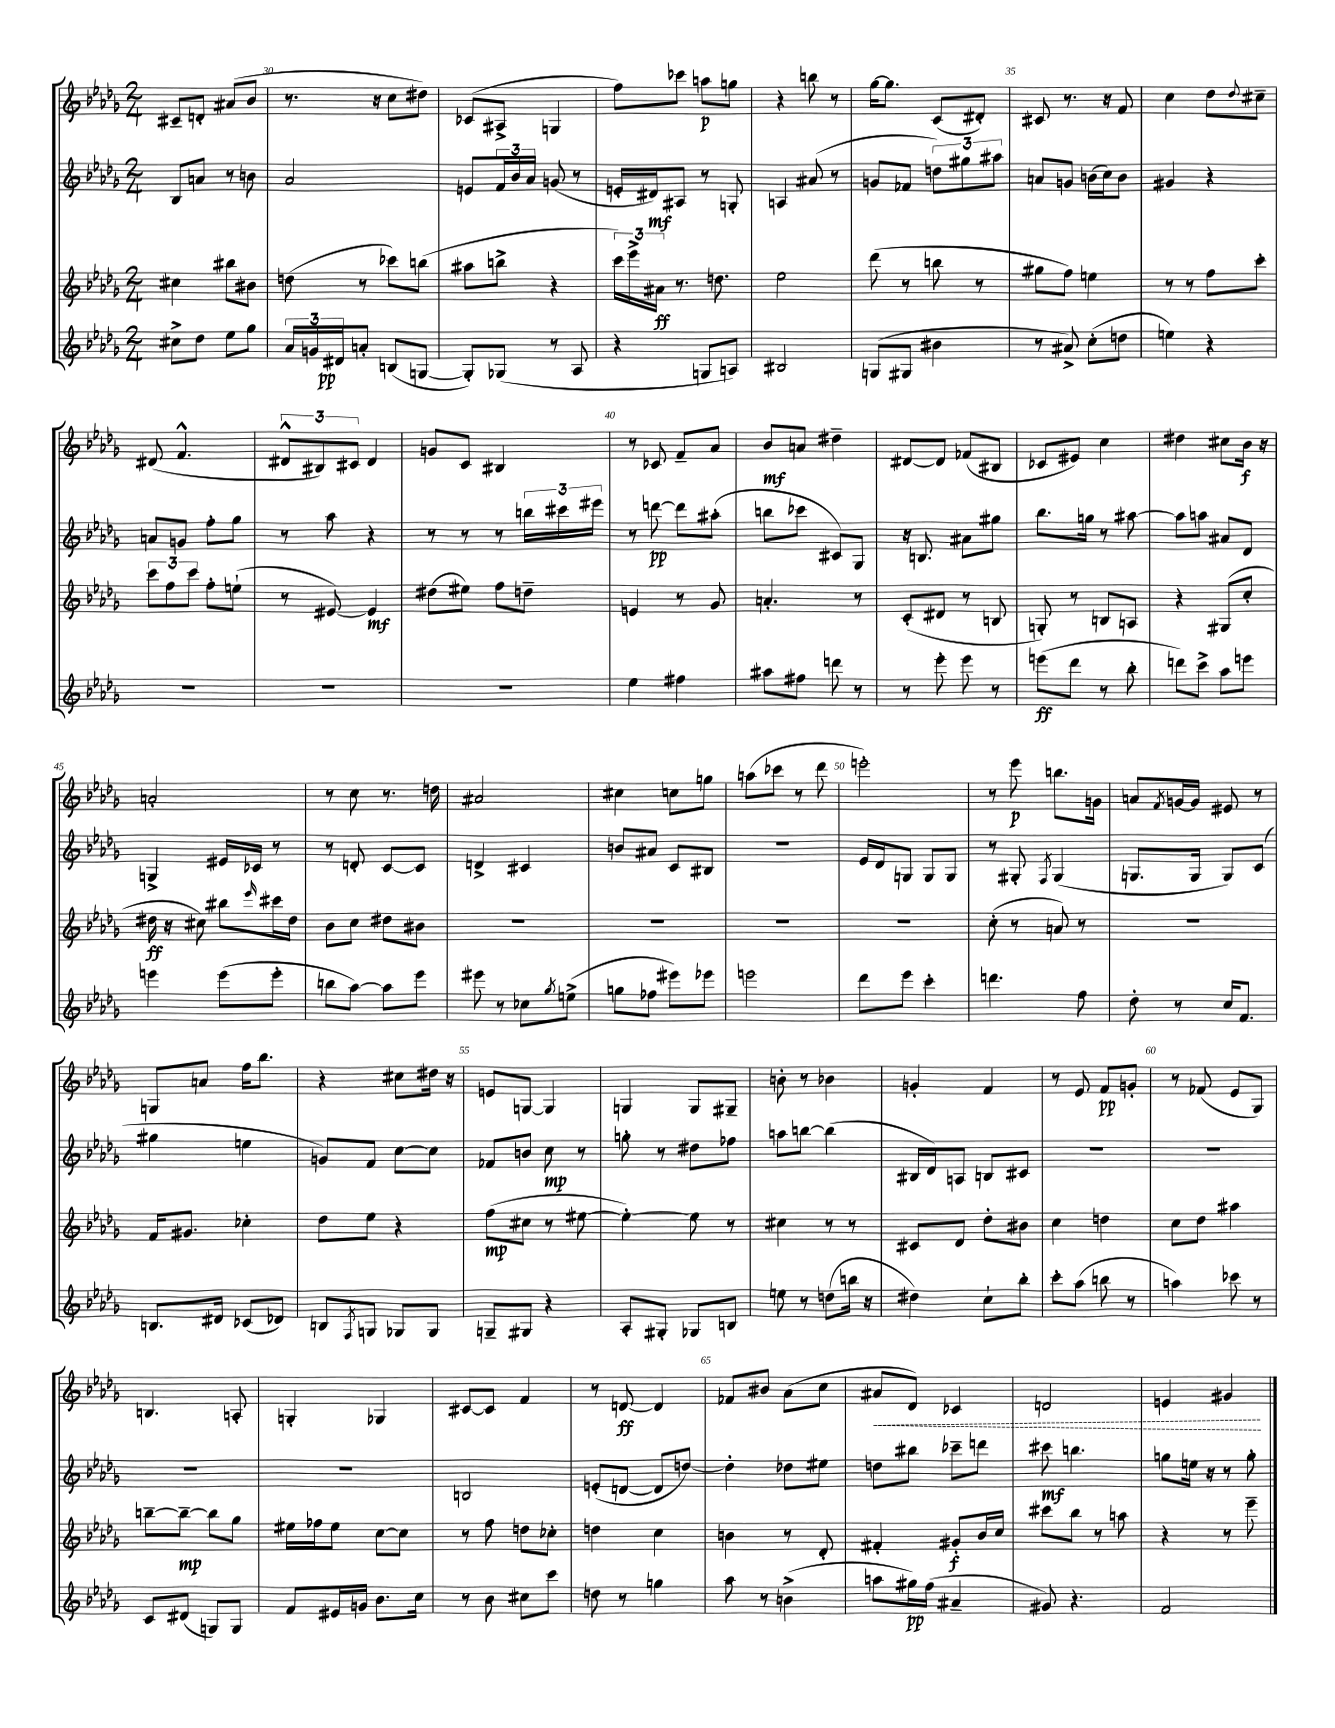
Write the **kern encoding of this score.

**kern	**dynam	**kern	**dynam	**kern	**dynam	**kern	**dynam
*part4	*part4	*part3	*part3	*part2	*part2	*part1	*part1
*staff4	*staff4	*staff3	*staff3	*staff2	*staff2	*staff1	*staff1
*clefG2	*	*clefG2	*	*clefG2	*	*clefG2	*
*k[b-e-a-d-g-]	*	*k[b-e-a-d-g-]	*	*k[b-e-a-d-g-]	*	*k[b-e-a-d-g-]	*
*M2/4	*	*M2/4	*	*M2/4	*	*M2/4	*
=29	=29	=29	=29	=29	=29	=29	=29
8cc#X^\L	.	4cc#X\	.	8B-/L	.	8c#X~/L	.
8dd-\J	.	.	.	8an/J	.	8dn'/J	.
8ee-\L	.	8bb#X\L	.	8r	.	(8a#X/L	.
8gg-\J	.	8b#X\J	.	8bn\	.	8b-/J	.
=30	=30	=30	=30	=30	=30	=30	=30
24a-/LL	.	(8ddn\	.	2a-/	.	8.r	.
24gn/	.	.	.	.	.	.	.
24d#X/J	pp	.	.	.	.	.	.
8an'/J	.	8r	.	.	.	.	.
.	.	.	.	.	.	16r	.
(8Bn/L	.	8ccc-X\L)	.	.	.	8cc\L	.
[8Gn/J	.	(8bbn\J	.	.	.	8dd#X\J)	.
=31	=31	=31	=31	=31	=31	=31	=31
8G'/L])	.	8aa#X\L	.	8en/L	.	(8c-X/L	.
(8G-X/J	.	8bbn^\J	.	24f/L	.	8A#X^/J	.
.	.	.	.	24b-/	.	.	.
.	.	.	.	24a-/JJ	.	.	.
8r	.	4r	.	(8gn/	.	4Gn/	.
8A-/	.	.	.	8r	.	.	.
=32	=32	=32	=32	=32	=32	=32	=32
4r	.	24ccc\LL)	.	16en'/LL	.	8ff\L)	.
.	.	24eee-^\	.	.	.	.	.
.	.	.	.	16d#X/J)	mf	.	.
.	.	24a#X\JJ	ff	.	.	.	.
.	.	8.r	.	8A#X/J	.	8ccc-X\J	.
8Gn/L	.	.	.	8r	.	8aan\L	p
.	.	8.ddn\	.	.	.	.	.
8An/J)	.	.	.	8Gn'/	.	8ggn\J	.
=33	=33	=33	=33	=33	=33	=33	=33
2B#X/	.	2ee-\	.	4An/	.	4r	.
.	.	.	.	(8a#X/	.	8bbn\	.
.	.	.	.	8r	.	8r	.
=34	=34	=34	=34	=34	=34	=34	=34
(8Gn/L	.	(8ddd-\	.	8gn/L	.	[16gg-\KL	.
.	.	.	.	.	.	8.gg-\J]	.
8G#X/J	.	8r	.	8f-X/J	.	.	.
4b#X\	.	8bbn\	.	12ddn\L)	.	(8c/L	.
.	.	.	.	12gg#X\	.	.	.
.	.	8r	.	.	.	8d#X'/J)	.
.	.	.	.	12aa#X\J	.	.	.
=35	=35	=35	=35	=35	=35	=35	=35
8r	.	8gg#X\L	.	8an/L	.	8c#X/	.
8a#X^/)	.	8ff\J)	.	8gn/J	.	8.r	.
(8cc'\L	.	4een\	.	(16bn\LL	.	.	.
.	.	.	.	16cc\J)	.	16r	.
8ddn\J	.	.	.	8b\J	.	8f/	.
=36	=36	=36	=36	=36	=36	=36	=36
4een\)	.	8r	.	4g#X/	.	4cc\	.
.	.	8r	.	.	.	.	.
4r	.	8ff\L	.	4r	.	8dd-\L	.
.	.	.	.	.	.	8qqdd-/	.
.	.	8ccc'\J	.	.	.	8cc#X~\J	.
!!LO:LB:g=z
=37	=37	=37	=37	=37	=37	=37	=37
2r	.	12ccc\L	.	8an/L	.	(8d#X/	.
.	.	12ff\	.	.	.	.	.
.	.	.	.	8gn/J	.	4.f^^/	.
.	.	12ccc\J	.	.	.	.	.
.	.	8ff'\L	.	8ff'\L	.	.	.
.	.	(8een`\J	.	8gg-\J	.	.	.
=38	=38	=38	=38	=38	=38	=38	=38
2r	.	8r	.	8r	.	12d#X^^/L	.
.	.	.	.	.	.	12B#X/)	.
.	.	[8e#X/)	.	8aa-\	.	.	.
.	.	.	.	.	.	12c#X/J	.
.	.	4e#/]	mf	4r	.	4d#/	.
=39	=39	=39	=39	=39	=39	=39	=39
2r	.	(8dd#X\L	.	8r	.	8gn/L	.
.	.	8ee#X\J)	.	8r	.	8c/J	.
.	.	8ff\L	.	8r	.	4B#X/	.
.	.	8ddn~\J	.	24bbn\LL	.	.	.
.	.	.	.	24ccc#X\	.	.	.
.	.	.	.	24eee#X\JJ	.	.	.
=40	=40	=40	=40	=40	=40	=40	=40
4ee-\	.	4en/	.	8r	.	8r	.
.	.	.	.	[8dddn\	pp	8c-X/	.
4ff#X\	.	8r	.	8ddd\L]	.	8f~/L	.
.	.	8g-/	.	(8aa#X'\J	.	8a-/J	.
=41	=41	=41	=41	=41	=41	=41	=41
8aa#X\L	.	4.an'/	.	8bbn\L	.	8b-/L	mf
8ff#X\J	.	.	.	8ccc-X\J	.	8an/J	.
8dddn\	.	.	.	8c#X/L)	.	4dd#X~\	.
8r	.	8r	.	8G-/J	.	.	.
=42	=42	=42	=42	=42	=42	=42	=42
8r	.	(8c'/L	.	16r	.	[8d#X/L	.
.	.	.	.	8.Bn/	.	.	.
8eee-'\	.	8d#X/J	.	.	.	8d#/J]	.
8eee-\	.	8r	.	8a#X\L	.	(8f-X/L	.
8r	.	8Bn/	.	8gg#X\J	.	8B#X/J	.
=43	=43	=43	=43	=43	=43	=43	=43
(8eeen\L	ff	8Gn'/)	.	8.bb-\L	.	8c-X/L	.
8ddd-\J	.	8r	.	.	.	8e#X/J)	.
.	.	.	.	16ggn\Jk	.	.	.
8r	.	8Bn/L	.	8r	.	4cc\	.
8bb-'\	.	8An/J	.	[8aa#X\	.	.	.
=44	=44	=44	=44	=44	=44	=44	=44
8dddn\L)	.	4r	.	8aa#\L]	.	4dd#X\	.
8ccc^\J	.	.	.	8aan\J	.	.	.
8aa-\L	.	(8G#X/L	.	8a#X/L	.	8cc#X\L	.
8eeen\J	.	8cc'/J	.	8d-/J	.	16b-\Jk	f
.	.	.	.	.	.	16r	.
!!LO:LB:g=z
=45	=45	=45	=45	=45	=45	=45	=45
4eeen\	.	16dd#X\	ff	4Gn^/	.	2an'/	.
.	.	16r	.	.	.	.	.
.	.	8cc#X\)	.	.	.	.	.
(8eee\L	.	8bb#X\L	.	16e#X/LL	.	.	.
.	.	.	.	16c-X/JJ	.	.	.
.	.	16qqeee-/	.	.	.	.	.
8eee'\J	.	16ccc#X\L	.	8r	.	.	.
.	.	16dd#\JJ	.	.	.	.	.
=46	=46	=46	=46	=46	=46	=46	=46
8bbn\L	.	8b-\L	.	8r	.	8r	.
[8aa-\J)	.	8cc\J	.	8dn'/	.	8cc\	.
8aa-\L]	.	8dd#X\L	.	[8c/L	.	8.r	.
8eee-\J	.	8b#X\J	.	8c/J]	.	.	.
.	.	.	.	.	.	16ddn\	.
=47	=47	=47	=47	=47	=47	=47	=47
8eee#X\	.	2r	.	4dn^/	.	2a#X/	.
8r	.	.	.	.	.	.	.
8cc-X\L	.	.	.	4c#X/	.	.	.
8qgg-/	.	.	.	.	.	.	.
(8een^\J	.	.	.	.	.	.	.
=48	=48	=48	=48	=48	=48	=48	=48
8ggn\L	.	2r	.	8bn/L	.	4cc#X\	.
8ff-X\J	.	.	.	8a#X/J	.	.	.
8eee#X\L)	.	.	.	8c/L	.	8ccn\L	.
8eee-X\J	.	.	.	8B#X/J	.	8ggn\J	.
=49	=49	=49	=49	=49	=49	=49	=49
2eeen\	.	2r	.	2r	.	(8aan\L	.
.	.	.	.	.	.	8ccc-X\J	.
.	.	.	.	.	.	8r	.
.	.	.	.	.	.	8ddd-\	.
=50	=50	=50	=50	=50	=50	=50	=50
8ddd-\L	.	2r	.	16e-/LL	.	2eeen'\)	.
.	.	.	.	16d-/J	.	.	.
8eee-\J	.	.	.	8Gn/J	.	.	.
4ccc'\	.	.	.	8G/L	.	.	.
.	.	.	.	8G/J	.	.	.
=51	=51	=51	=51	=51	=51	=51	=51
4.dddn\	.	(8cc'\	.	8r	.	8r	.
.	.	8r	.	8G#X'/	.	8eee-\	p
.	.	.	.	8qF/	.	.	.
.	.	8an/)	.	(4G#/	.	8.bbn\L	.
8ff\	.	8r	.	.	.	.	.
.	.	.	.	.	.	16gn\Jk	.
=52	=52	=52	=52	=52	=52	=52	=52
8dd-'\	.	2r	.	8.Gn/L	.	8an/L	.
.	.	.	.	.	.	8qf/	.
8r	.	.	.	.	.	[16gn/L	.
.	.	.	.	16G/Jk	.	16g/JJ]	.
16cc/KL	.	.	.	8G/L)	.	8e#X/	.
8.f/J	.	.	.	.	.	.	.
.	.	.	.	(8c/J	.	8r	.
!!LO:LB:g=z
=53	=53	=53	=53	=53	=53	=53	=53
8.Bn/L	.	16f/KL	.	4gg#X\	.	8Gn/L	.
.	.	8.g#X/J	.	.	.	.	.
.	.	.	.	.	.	8an/J	.
16d#X/Jk	.	.	.	.	.	.	.
(8c-X/L	.	4cc-X'\	.	4een\	.	16ff\KL	.
.	.	.	.	.	.	8.bb-\J	.
8d-X/J)	.	.	.	.	.	.	.
=54	=54	=54	=54	=54	=54	=54	=54
8Bn/L	.	8dd-\L	.	8gn/L)	.	4r	.
8qF/	.	.	.	.	.	.	.
8Gn/J	.	8ee-\J	.	8f/J	.	.	.
8G-X/L	.	4r	.	[8cc\L	.	8cc#X\L	.
8G-/J	.	.	.	8cc\J]	.	16dd#X\Jk	.
.	.	.	.	.	.	16r	.
=55	=55	=55	=55	=55	=55	=55	=55
8Gn~/L	.	(8ff\L	mp	8f-X/L	.	8en/L	.
8G#X/J	.	8cc#X\J	.	8bn/J	.	[8Gn/J	.
4r	.	8r	.	8cc\	mp	4G/]	.
.	.	[8ee#X\	.	8r	.	.	.
=56	=56	=56	=56	=56	=56	=56	=56
8A-'/L	.	4ee#'\_)	.	8ggn'\	.	4Gn/	.
8G#X'/J	.	.	.	8r	.	.	.
8G-X/L	.	8ee#\]	.	8dd#X\L	.	8G/L	.
8Bn/J	.	8r	.	8ff-X\J	.	8G#X~/J	.
=57	=57	=57	=57	=57	=57	=57	=57
8een\	.	4cc#X\	.	8aan\L	.	8bn'\	.
8r	.	.	.	[8bbn\J	.	8r	.
(8ddn\L	.	8r	.	(4bb\]	.	4b-X\	.
16bbn\Jk	.	8r	.	.	.	.	.
16r	.	.	.	.	.	.	.
=58	=58	=58	=58	=58	=58	=58	=58
4dd#X\)	.	8c#X/L	.	16B#X/LL	.	4gn'/	.
.	.	.	.	16d-/J)	.	.	.
.	.	8d-/J	.	8An/J	.	.	.
8cc`\L	.	8dd-'\L	.	8Bn/L	.	4f/	.
8bb-'\J	.	8b#X\J	.	8c#X/J	.	.	.
=59	=59	=59	=59	=59	=59	=59	=59
8ccc'\L	.	4cc\	.	2r	.	8r	.
(8aa-\J	.	.	.	.	.	8e-/	.
8bbn\	.	4ddn\	.	.	.	8f/L	pp
8r	.	.	.	.	.	8gn'/J	.
=60	=60	=60	=60	=60	=60	=60	=60
4aan\)	.	8cc\L	.	2r	.	8r	.
.	.	8dd-\J	.	.	.	(8f-X/	.
8ccc-X\	.	4aa#X\	.	.	.	8e-/L	.
8r	.	.	.	.	.	8G-/J)	.
!!LO:LB:g=z
=61	=61	=61	=61	=61	=61	=61	=61
8c/L	.	[8bbn~\L	.	2r	.	4.Bn/	.
(8d#X/J	.	8bb~\J_	mp	.	.	.	.
8Gn/L)	.	8bb\L]	.	.	.	.	.
8G/J	.	8gg-\J	.	.	.	8An'/	.
=62	=62	=62	=62	=62	=62	=62	=62
8f/L	.	16ee#X\LL	.	2r	.	4Gn'/	.
.	.	16ff-X\J	.	.	.	.	.
16e#X/L	.	8ee#\J	.	.	.	.	.
16gn/JJ	.	.	.	.	.	.	.
8.b-\L	.	[8cc\L	.	.	.	4G-X/	.
.	.	8cc\J]	.	.	.	.	.
16cc\Jk	.	.	.	.	.	.	.
=63	=63	=63	=63	=63	=63	=63	=63
8r	.	8r	.	2Bn/	.	[8c#X/L	.
8b-\	.	8ff\	.	.	.	8c#/J]	.
8cc#X\L	.	8ddn\L	.	.	.	4f/	.
8ccc\J	.	8cc-X'\J	.	.	.	.	.
=64	=64	=64	=64	=64	=64	=64	=64
8ddn\	.	4ddn\	.	(8en'/L	.	8r	.
8r	.	.	.	[8dn/J	.	[8dn/	ff
4ggn\	.	4cc\	.	8d/L]	.	4d/]	.
.	.	.	.	[8ddn/J)	.	.	.
=65	=65	=65	=65	=65	=65	=65	=65
8aa-\	.	4bn\	.	4dd'\]	.	8f-X/L	.
8r	.	.	.	.	.	8b#X/J	.
(4bn^\	.	8r	.	8dd-X\L	.	(8a-\L	.
.	.	8d-'/	.	8ee#X\J	.	8cc\J	.
=66	=66	=66	=66	=66	=66	=66	=66
!	!	!	!	!	!	!	!LO:HP:b
8aan\L	.	4f#X'/	.	8ddn\L	.	8a#X/L	<
16gg#X\L)	pp	.	.	8bb#X\J	.	8d-/J)	.
(16ff\JJ	.	.	.	.	.	.	.
4a#X~/	.	8g#X'/L	f	8ccc-X~\L	.	4c-X/	.
.	.	16b-/L	.	8dddn\J	.	.	.
.	.	16cc/JJ	.	.	.	.	.
=67	=67	=67	=67	=67	=67	=67	=67
8g#X/)	.	8ccc#X\L	.	8ccc#X\	mf	2dn/	.
4.r	.	8bb-\J	.	4.bbn\	.	.	.
.	.	8r	.	.	.	.	.
.	.	8aan\	.	.	.	.	.
=68	=68	=68	=68	=68	=68	=68	=68
2f/	.	4r	.	8ggn\L	.	4en/	.
.	.	.	.	16een\Jk	.	.	.
.	.	.	.	16r	.	.	.
.	.	8r	.	8r	.	4g#X/	.
.	.	8eee-~\	.	8gg'\	.	.	.
.	.	.	.	.	.	.	[
==	==	==	==	==	==	==	==
*-	*-	*-	*-	*-	*-	*-	*-
